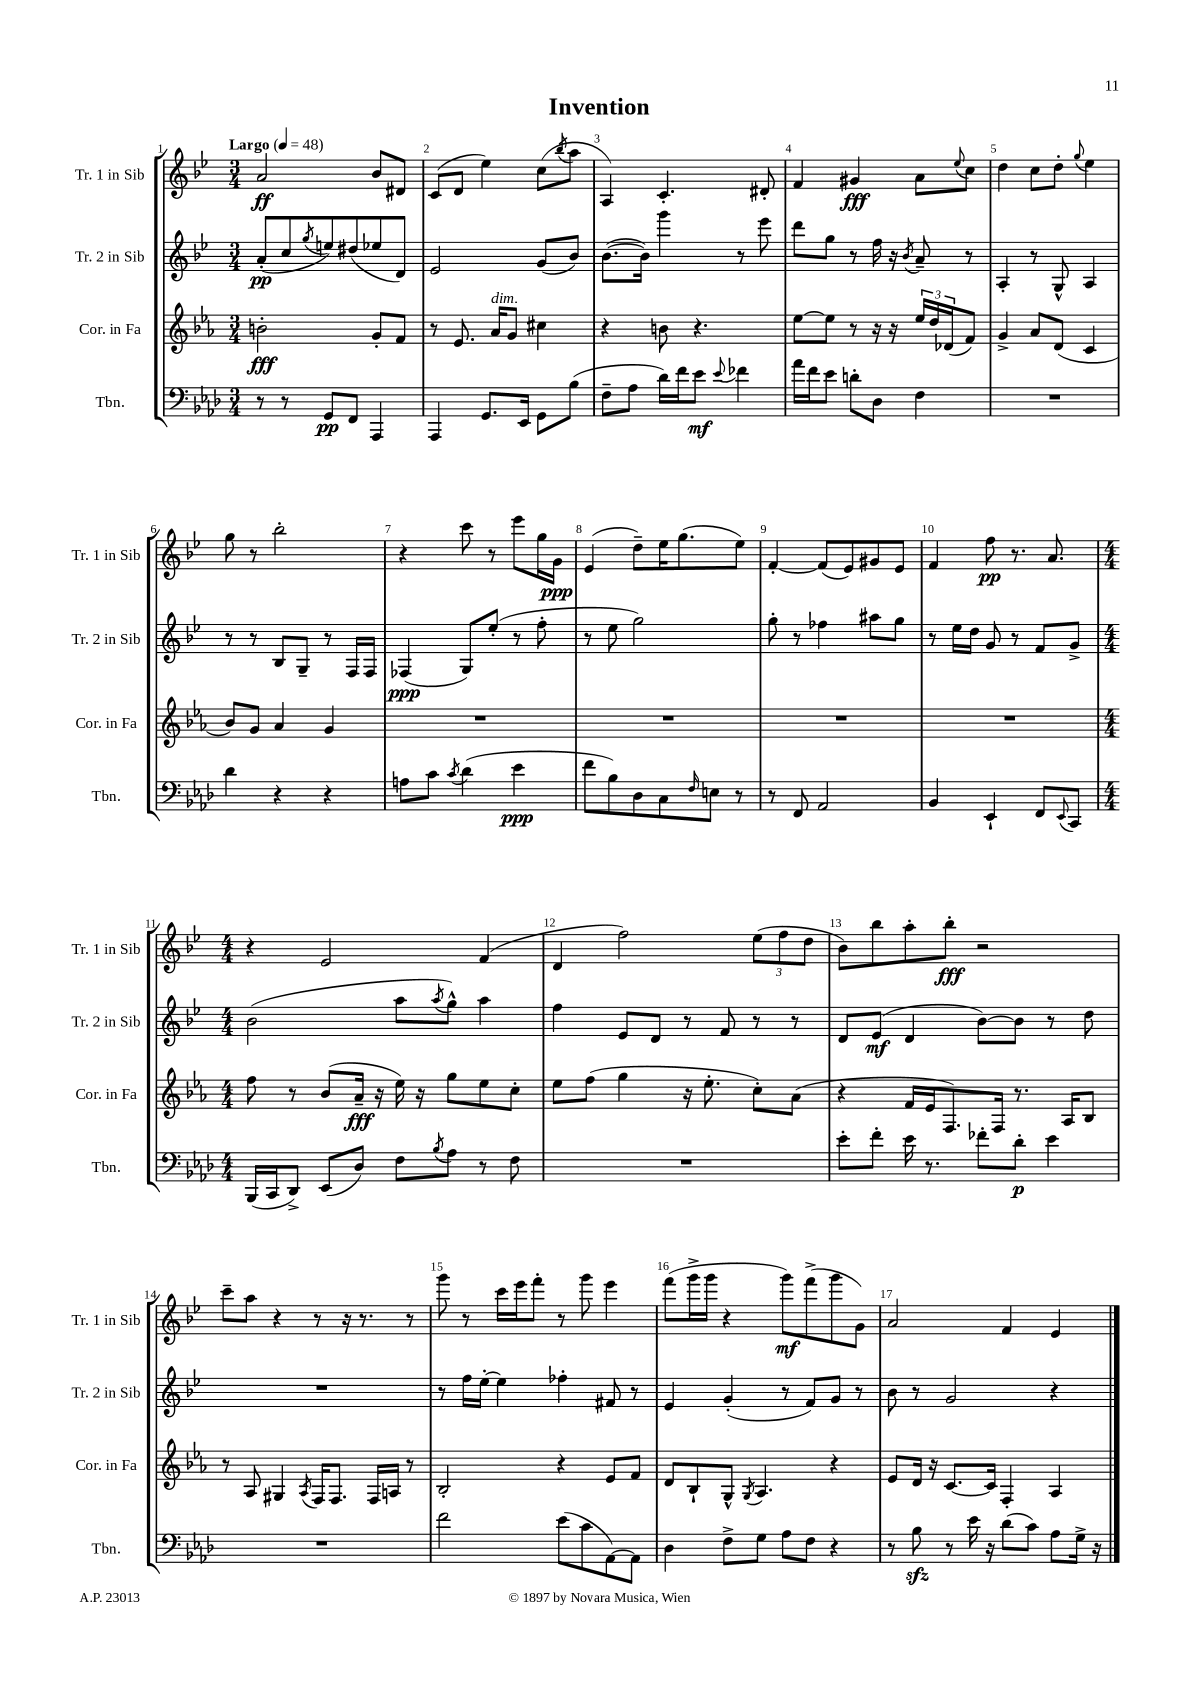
\header { title = "Invention" }
<<
\new StaffGroup <<
\new Staff = "s0" \with { instrumentName = "Tr. 1 in Sib" shortInstrumentName = "Tr. 1 in Sib" } {
    \clef treble \key bes \major \numericTimeSignature \time 3/4 \tempo "Largo" 4 = 48
    a'2\ff bes'8 dis'8 |
    c'8( d'8 ees''4) c''8( \acciaccatura { bes''8 } a''8 |
    a4) c'4.-. dis'8-. |
    f'4 gis'4\fff a'8 \appoggiatura { ees''8 } c''8 |
    d''4 c''8 d''8-. \appoggiatura { g''8 } ees''4 |
    g''8 r8 bes''2-. |
    r4 c'''8 r8 ees'''8 g''16 g'16\ppp |
    ees'4( d''8--) ees''16 g''8.( ees''8) |
    f'4~-. f'8( ees'8) gis'8 ees'8 |
    f'4 f''8\pp r8. a'8. |
    \numericTimeSignature \time 4/4 r4 ees'2 f'4( |
    d'4 f''2) \tuplet 3/2 { ees''8( f''8 d''8 } |
    bes'8) bes''8 a''8-. bes''8-.\fff r2 |
    c'''8-- a''8 r4 r8 r16 r8. r8 |
    g'''8 r8 c'''16 ees'''16 f'''8-. r8 g'''8 ees'''4 |
    f'''8( g'''16-> g'''16 r4 g'''8\mf) f'''8->( g'''8 g'8) |
    a'2 f'4 ees'4 \bar "|." |
}
\new Staff = "s1" \with { instrumentName = "Tr. 2 in Sib" shortInstrumentName = "Tr. 2 in Sib" } {
    \clef treble \key bes \major \numericTimeSignature \time 3/4
    a'8-.\pp( c''8 \acciaccatura { g''8 } e''8) dis''8( ees''8 d'8) |
    ees'2 g'8( bes'8) |
    bes'8.~( bes'16) g'''4 r8 ees'''8 |
    d'''8 g''8 r8 f''16 r16 \acciaccatura { bes'8 } a'8-- r8 |
    a4-. r8 g8-^ a4 |
    r8 r8 bes8 g8-- r8 f16 f16 |
    fes4\ppp( g8) ees''8-.( r8 f''8-. |
    r8 ees''8 g''2) |
    g''8-. r8 fes''4 ais''8 g''8 |
    r8 ees''16 d''16 g'8 r8 f'8 g'8-> |
    \numericTimeSignature \time 4/4 bes'2( a''8 \acciaccatura { a''8 } g''8-^) a''4 |
    f''4 ees'8 d'8 r8 f'8 r8 r8 |
    d'8 ees'8\mf( d'4 bes'8~) bes'8 r8 d''8 |
    R1 |
    r8 f''16 ees''16~-. ees''4 fes''4-. fis'8 r8 |
    ees'4 g'4-.( r8 f'8) g'8 r8 |
    bes'8 r8 g'2 r4 \bar "|." |
}
\new Staff = "s2" \with { instrumentName = "Cor. in Fa" shortInstrumentName = "Cor. in Fa" } {
    \clef treble \key ees \major \numericTimeSignature \time 3/4
    b'2-.\fff g'8-. f'8 |
    r8 ees'8. aes'16^\markup { \italic "dim." } g'8 cis''4 |
    r4 b'8 r4. |
    ees''8~ ees''8 r8 r16 r16 \tuplet 3/2 { ees''16 d''16 des'16( } f'8) |
    g'4-> aes'8 d'8( c'4 |
    bes'8) g'8 aes'4 g'4 |
    R2. |
    R2. |
    R2. |
    R2. |
    \numericTimeSignature \time 4/4 f''8 r8 bes'8( aes'16--\fff r16 ees''16) r16 g''8 ees''8 c''8-. |
    ees''8 f''8( g''4 r16 ees''8.-. c''8-.) aes'8( |
    r4 f'16 ees'16 f8.) f16 r8. aes16 bes8 |
    r8 aes8 gis4 \acciaccatura { aes8 } f16 f8. f16 a16 r8 |
    bes2-. r4 ees'8 f'8 |
    d'8 bes8-! g8-^ \acciaccatura { g8 } aes4. r4 |
    ees'8 d'16 r16 c'8.~ c'16 f4-. aes4 \bar "|." |
}
\new Staff = "s3" \with { instrumentName = "Tbn." shortInstrumentName = "Tbn." } {
    \clef bass \key aes \major \numericTimeSignature \time 3/4
    r8 r8 g,8\pp f,8 aes,,4 |
    aes,,4 g,8. ees,16 g,8 bes8( |
    f8-- aes8 des'16) f'16 ees'8\mf \appoggiatura { ees'8 } fes'4 |
    aes'16 f'16 ees'8 d'8-. des8 f4 |
    R2. |
    des'4 r4 r4 |
    a8 c'8 \acciaccatura { c'8 } des'4( ees'4\ppp |
    f'8 bes8) des8 c8 \grace { f16 } e8 r8 |
    r8 f,8 aes,2 |
    bes,4 ees,4-! f,8 \appoggiatura { ees,8 } c,8 |
    \numericTimeSignature \time 4/4 bes,,16( c,16 des,8->) ees,8( des8) f8 \acciaccatura { bes8 } aes8 r8 f8 |
    R1 |
    ees'8-. f'8-. ees'16 r8. fes'8-. des'8-.\p ees'4 |
    R1 |
    f'2 ees'8( c'8 aes,8~) aes,8 |
    des4 f8-> g8 aes8 f8 r4 |
    r8 bes8\sfz r8 ees'16 r16 des'8( c'8) aes8 g16-> r16 \bar "|." |
}
>>
>>
\layout { \context { \Score \override BarNumber.break-visibility = ##(#f #t #t) barNumberVisibility = #all-bar-numbers-visible } }
